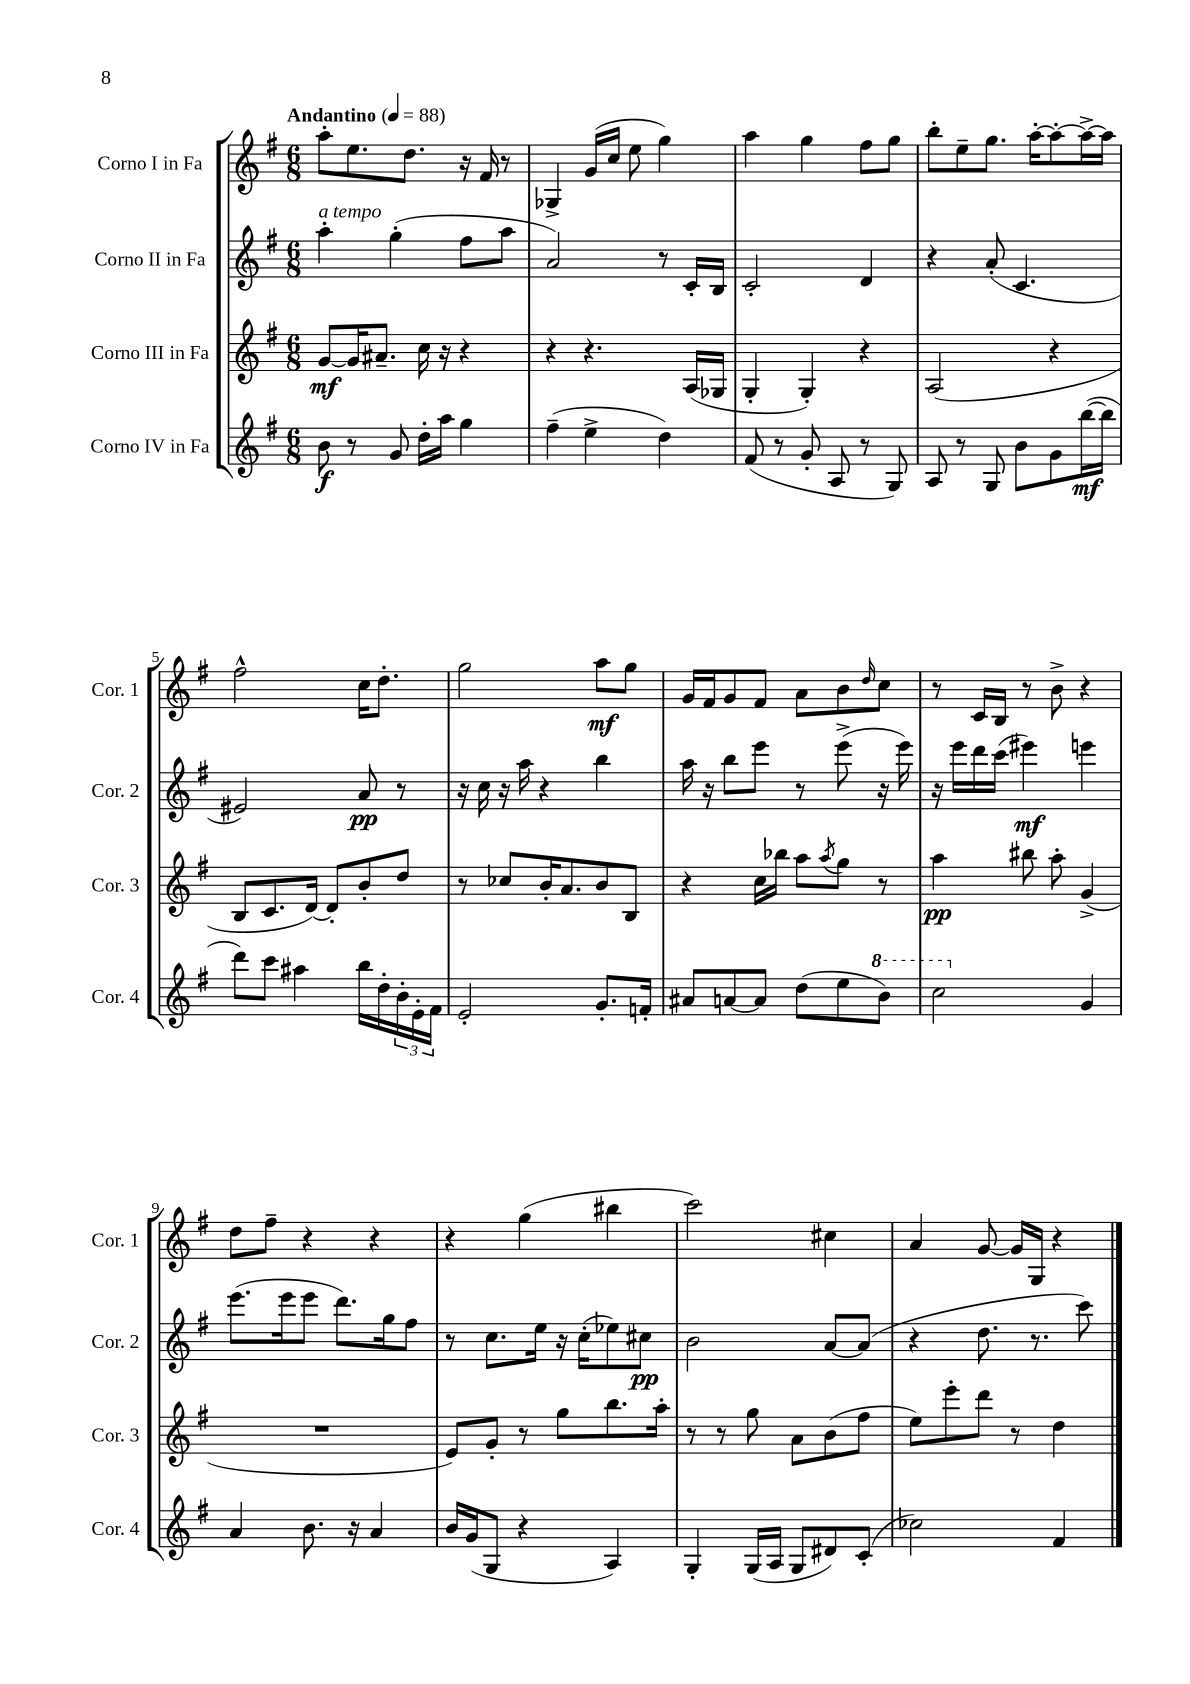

**kern	**kern	**kern	**kern
*staff4	*staff3	*staff2	*staff1
*clefG2	*clefG2	*clefG2	*clefG2
*k[f#]	*k[f#]	*k[f#]	*k[f#]
*M6/8	*M6/8	*M6/8	*M6/8
*MM88	*MM88	*MM88	*MM88
8b\	[8g/L	4aa'\	8aa'\L
8r	16g/]K	.	8.ee\
.	8.a#~/J	.	.
8g/	.	(4gg'\	.
.	.	.	8.dd\J
16dd'\LL	16cc\	.	.
16aa\JJ	16r	.	.
4gg\	4r	8ff#\L	16r
.	.	.	16f#/
.	.	8aa\J	8r
=	=	=	=
(4ff#~\	4r	2a/)	4G-^/
4ee^\	4.r	.	(16g/LL
.	.	.	16cc/JJ
.	.	.	8ee\
4dd\)	.	8r	4gg\)
.	(16A/LL	16c'/LL	.
.	16G-/JJ	16B/JJ	.
=	=	=	=
(8f#/	4G'/	2c'/	4aa\
8r	.	.	.
8g'/	4G'/)	.	4gg\
8A/	.	.	.
8r	4r	4d/	8ff#\L
8G/)	.	.	8gg\J
=	=	=	=
8A/	(2A/	4r	8bb'\L
8r	.	.	8ee~\
8G/	.	(8a'/	8.gg\J
8b\L	.	4.c/	.
.	.	.	[16aa'\LK
8g\	4r	.	8aa'\_
([16bb\L	.	.	16aa^\_L
16bb\]JJ	.	.	16aa\]JJ
=	=	=	=
8ddd\L)	8B/L	2e#/)	2ff#^^\
8ccc\J	8.c/	.	.
4aa#\	.	.	.
.	[16d/Jk)	.	.
.	8d'/]L	.	.
16bb\LL	8b'/	8a/	16cc\LK
16dd'\	.	.	8.dd'\J
24b'\	8dd/J	8r	.
24e'\	.	.	.
24f#\JJ	.	.	.
=	=	=	=
2e'/	8r	16r	2gg\
.	.	16cc\	.
.	8cc-/L	16r	.
.	.	16aa\	.
.	16b'/K	4r	.
.	8.a/	.	.
8.g'/L	8b/	4bb\	8aa\L
.	8B/J	.	8gg\J
16f'/Jk	.	.	.
=	=	=	=
8a#/L	4r	16aa\	16g/LL
.	.	16r	16f#/J
[8a/	.	8bb\L	8g/
8a/]J	16cc\LL	8eee\J	8f#/J
.	16bb-\JJ	.	.
(8dd\L	8aa\L	8r	8a\L
.	8qaa/	.	.
8ee\	8gg\J	(8eee^\	8b\
.	.	.	16qqdd/
8bb\J)	8r	16r	8cc\J
.	.	16eee\)	.
=	=	=	=
2ccc\	4aa\	16r	8r
.	.	16eee\LL	.
.	.	16ddd\	16c/LL
.	.	(16ccc\JJ	16B/JJ
.	8bb#\	4eee#\)	8r
.	8aa'\	.	8b^\
4g/	(4g^/	4eee\	4r
=	=	=	=
4a/	2.r	(8.eee\L	8dd\L
.	.	.	8ff#~\J
.	.	16eee\k	.
8.b\	.	8eee\J	4r
.	.	8.ddd\L)	.
16r	.	.	.
4a/	.	.	4r
.	.	16gg\k	.
.	.	8ff#\J	.
=	=	=	=
16b/LL	8e/L)	8r	4r
(16g/J	.	.	.
8G/J	8g'/J	8.cc\L	.
4r	8r	.	(4gg\
.	.	16ee\Jk	.
.	8gg\L	16r	.
.	.	(16cc'\LK	.
4A/)	8.bb\	8ee-\)	4bb#\
.	.	8cc#\J	.
.	16aa'\Jk	.	.
=	=	=	=
4G'/	8r	2b\	2ccc\)
.	8r	.	.
(16G/LL	8gg\	.	.
16A/JJ	.	.	.
8G/L	8a\L	.	.
8d#/)	(8b\	[8a/L	4cc#\
(8c'/J	8ff#\J	(8a/]J	.
=	=	=	=
2cc-\)	8ee\L)	4r	4a/
.	8eee'\	.	.
.	8ddd\J	8.dd\	[8g/
.	8r	.	16g/]LL
.	.	8.r	16G/JJ
4f#/	4dd\	.	4r
.	.	8ccc\)	.
==	==	==	==
*-	*-	*-	*-
